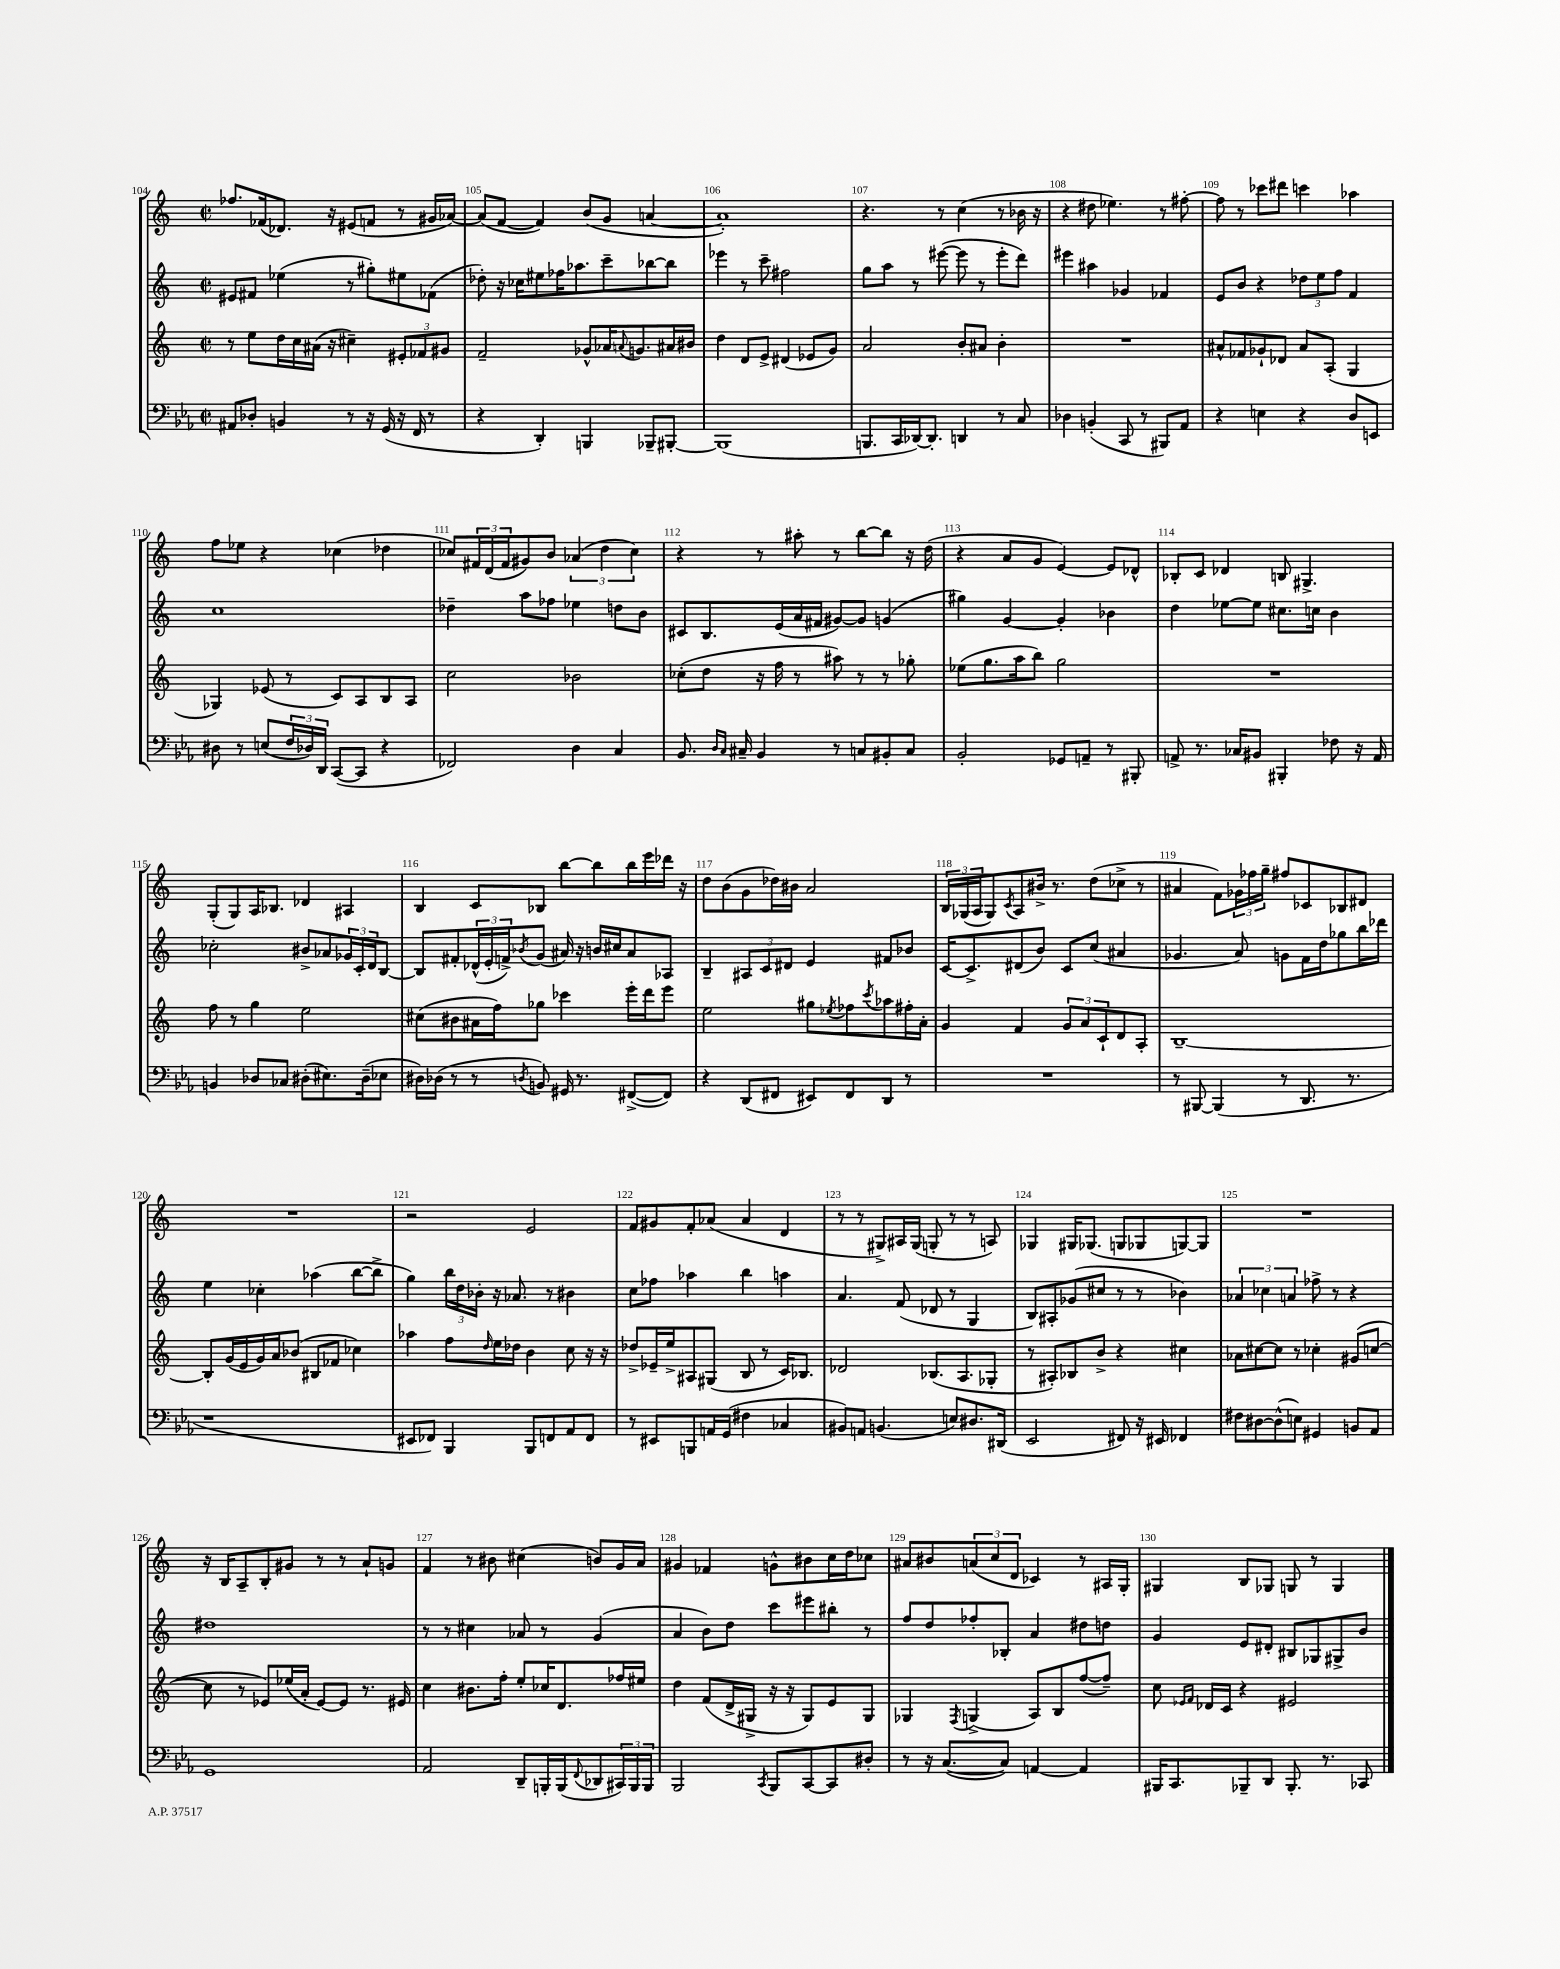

**kern	**kern	**kern	**kern
*staff4	*staff3	*staff2	*staff1
*clefF4	*clefG2	*clefG2	*clefG2
*k[b-e-a-]	*k[]	*k[]	*k[]
*M2/2	*M2/2	*M2/2	*M2/2
*met(c|)	*met(c|)	*met(c|)	*met(c|)
8AA#	8r	8e#	8.ff-
8D-'	8ee	8f#	.
.	.	.	(16f-
4BB	16dd	(4ee-	8.d-)
.	16cc	.	.
.	(16a#	.	.
.	16r	.	16r
8r	4cc#~)	8r	(8e#
16r	.	8gg#')	8f
(16GG	.	.	.
16r	12e#'	8ee#	8r
16FF	.	.	.
.	12f-	.	.
8r	.	(8f-	16g#
.	12g#	.	.
.	.	.	[16a-)
=	=	=	=
4r	2f~	8dd-')	(8a-]
.	.	16r	[8f
.	.	16cc-	.
4DD')	.	8ee#	4f])
.	.	16ff-	.
.	.	8.aa-	.
4BBB	8g-^^	.	(8b
.	16a-	8ccc~	8g
.	8qqa	.	.
.	8.g	.	.
8BBB-~	.	[8bb-	[4a
[8BBB#'	16a#	8bb-]	.
.	16b#	.	.
=	=	=	=
(1BBB#]	4dd	4eee-	1a'])
.	8d	8r	.
.	8e^	8ccc~	.
.	(4d#	2ff#	.
.	8e-	.	.
.	8g)	.	.
=	=	=	=
8.BBB	2a	8gg	4.r
.	.	8aa	.
16CC	.	.	.
[16DD-)	.	8r	.
8.DD-']	.	.	.
.	.	([8eee#	8r
4DD	8b'	8eee#]	(4cc
.	8a#	8r	.
8r	4b'	8eee#'	8r
8C	.	8ddd)	16b-
.	.	.	16r
=	=	=	=
4D-	1r	4eee#	4r
(4BB'	.	4aa#	8dd#
.	.	.	4.ee-)
8CC	.	4g-	.
8r	.	.	.
8BBB#)	.	4f-	8r
8AA-	.	.	[8ff#'
=	=	=	=
4r	8a#^^	8e	8ff#]
.	8f-	8b	8r
4E	8g-`	4r	8ccc-
.	8d-	.	8ddd#
4r	8a#	12dd-	4ccc
.	.	12ee	.
.	(8A'	.	.
.	.	12ff	.
8D	4G	4f	4aa-
8EE	.	.	.
=	=	=	=
8D#	4G-)	1cc	8ff
8r	.	.	8ee-
(8E	(8e-	.	4r
24F	8r	.	.
24D-)	.	.	.
24DD	.	.	.
([8CC	8c)	.	(4cc-
8CC]	8A	.	.
4r	8B	.	4dd-
.	8A	.	.
=	=	=	=
2FF-)	2cc	4dd-~	8cc-)
.	.	.	24f#
.	.	.	(24d
.	.	.	24f#
.	.	8aa	8g#)
.	.	8ff-	8b
4D	2b-	4ee-	(6a-
.	.	.	6dd
4C	.	8dd	.
.	.	.	6cc-)
.	.	8b	.
=	=	=	=
8.BB-	(8cc-'	8c#	4r
.	8dd	8.B	.
16qqD	.	.	.
16qqC	.	.	.
16C#~	.	.	.
4BB-	16r	.	8r
.	16ff	(16e	.
.	8r	16a	8aa#'
.	.	16f#	.
8r	8aa#)	[8g#)	8r
8C	8r	8g#]	[8bb
8BB#'	8r	(4g	8bb]
8C	8gg-'	.	16r
.	.	.	(16dd
=	=	=	=
2BB-'	(8ee-	4gg#)	4r
.	8.gg	.	.
.	.	[4g	8a
.	16aa	.	.
.	8bb)	.	8g
8GG-	2gg	4g']	[4e)
8AA~	.	.	.
8r	.	4b-	8e]
8BBB#'	.	.	8d-^^
=	=	=	=
8AA^	1r	4dd	8B-'
8.r	.	.	8c
.	.	[8ee-	4d-
16C-	.	.	.
8BB#	.	8ee-]	.
4BBB#'	.	8.cc#	8B
.	.	.	4.G#^
.	.	16cc	.
8F-	.	4b	.
16r	.	.	.
16AA	.	.	.
=	=	=	=
4BB	8ff	2cc-'	(8G'
.	8r	.	8G)
8D-	4gg	.	16A
.	.	.	8.B-
8C-	.	.	.
(8D#'	2ee	8b#^	4d-
8.E#)	.	8a-	.
.	.	24g-	4A#
.	.	24c'	.
(16D#~	.	.	.
.	.	24d	.
8E-	.	[8B	.
=	=	=	=
16D#)	(8cc#	8B]	4B
(16D-	.	.	.
8r	8b#	8f#'	.
8r	16a#	(24d-^^	8c
.	.	24e'	.
.	16ff)	.	.
.	.	24f^)	.
8qD	.	8qb-	.
8BB)	8gg-	(8g	8B-
16GG#	4ccc-	16a#)	[8bb
8.r	.	16r	.
.	.	16b	8bb]
.	.	16cc#	.
([8FF#^	16eee'	8a#	16bb
.	16ddd	.	16eee
8FF#])	8eee	8A-	16ddd-
.	.	.	16r
=	=	=	=
4r	2ee	4B~	8dd
.	.	.	(8b
(8DD	.	12A#	8g
.	.	12c	.
8FF#	.	.	16dd-)
.	.	12d#	.
.	.	.	16b#
8EE#)	8gg#	4e	2a
.	8qee-	.	.
8FF#	8ff-	.	.
.	8qccc	.	.
8DD	8aa-	8f#	.
8r	16ff#'	8b-	.
.	16a'	.	.
=	=	=	=
1r	4g	[16c	24B
.	.	.	(24G-
.	.	8.c^]	.
.	.	.	24A
.	.	.	8G-)
.	.	.	8qc
.	4f	(8d#	8A
.	.	8b)	16b#^
.	.	.	8.r
.	12g	8c	.
.	12a	.	.
.	.	(8cc	(8dd
.	12c`	.	.
.	8d	4a#	8cc-^
.	8A'	.	8r
=	=	=	=
8r	[1B~	4.g-	4a#
[8BBB#	.	.	.
(4BBB#]	.	.	8f)
.	.	8a)	24g-
.	.	.	24ff-
.	.	.	24gg~
8r	.	8g	8ff#
8.DD	.	16f	8c-
.	.	16dd	.
.	.	8gg-	8B-
8.r	.	.	.
.	.	16bb	8d#
.	.	16ddd-	.
=	=	=	=
1r	8B']	4ee	1r
.	(16g	.	.
.	16e	.	.
.	16g)	4cc-'	.
.	16a	.	.
.	(8b-	.	.
.	8B#	(4aa-	.
.	8f-	.	.
.	4cc-)	[8bb	.
.	.	8bb^]	.
=	=	=	=
8EE#	4aa-	4gg)	2r
8FF-)	.	.	.
4BBB-	8ff	24bb	.
.	.	24dd	.
.	.	24b-'	.
.	16qqdd	.	.
.	16ee	16r	.
.	16dd-	8.a-	.
8BBB-	4b	.	2e
8FF	.	8r	.
8AA-	8cc	4b#	.
8FF	16r	.	.
.	16r	.	.
=	=	=	=
8r	8dd-^	8cc	8f
8EE#	16e-~	8ff-	8g#
.	16ee^	.	.
8BBB	8A#	4aa-	8f'
16AA	(8G#	.	(8a-
(16GG	.	.	.
4F#	8B	4bb	4a-
.	8r	.	.
4C-	16c)	4aa	4d
.	8.B-	.	.
=	=	=	=
8BB#)	2d-	4.a	8r
8AA	.	.	8r
(4.BB	.	.	8G#^)
.	.	(8f	16A#
.	.	.	(16G#
.	(8.B-	8d-	8G'
8E)	.	8r	8r
.	8.A	.	.
8.D#	.	4G	8r
.	8G-'	.	8A)
(16DD#	.	.	.
=	=	=	=
2EE-	8r	8B)	4G-
.	8A#')	8A#'	.
.	8B-	(8g-	16G#
.	.	.	(8.G-
.	8b^	8cc#	.
8FF#)	4r	8r	8G
16r	.	8r	8G-
16EE#	.	.	.
4FF-	4cc#	4b-)	[8G)
.	.	.	8G]
=	=	=	=
8F#	8a-	6a-	1r
[8D#	[8cc#	.	.
.	.	6cc-	.
(8D#^^]	8cc#]	.	.
.	.	6a	.
8E)	8r	.	.
4GG#	4cc-'	8ff-^	.
.	.	8r	.
8BB	(8g#	4r	.
8AA-	[8cc	.	.
=	=	=	=
1GG	8cc]	1dd#	16r
.	.	.	16B
.	8r	.	8A~
.	8e-)	.	8B'
.	(16ee-	.	8g#
.	16a'	.	.
.	[8e-)	.	8r
.	8e-]	.	8r
.	8.r	.	8a`
.	.	.	8g
.	16e#	.	.
=	=	=	=
2AA-	4cc	8r	4f
.	.	8r	.
.	8.b#	4cc#	8r
.	.	.	8b#
.	16ff'	.	.
8DD~	8ee'	8a-	(4cc#
16BBB'	16cc-	8r	.
(16BBB	8.d	.	.
8qqFF	.	.	.
8DD-	.	(4g	8b)
24CC#)	16ff-	.	16g
24BBB	.	.	.
.	16ee#	.	16a
24BBB	.	.	.
=	=	=	=
2BBB-	4dd	4a	4g#
.	(8f	8b)	4f-
.	16d^	8dd	.
.	16G#^	.	.
8qCC	.	.	.
8BBB-	16r	8ccc	8g^^
.	16r	.	.
[8CC	8G#)	8eee#	8b#
8CC]	8e	8bb#'	16cc
.	.	.	16dd
8D#'	8G#	8r	8cc-
=	=	=	=
8r	4G-	8ff	8a#
16r	.	8dd	8b#
([8.C	.	.	.
.	8qF	.	.
.	(4G^	8ff-'	(12a
.	.	.	12cc
8C])	.	8B-'	.
.	.	.	12d
[4AA	8A)	4a	4c-)
.	8B	.	.
4AA]	([8ff	8dd#	8r
.	8ff~])	8dd	16A#
.	.	.	16G'
=	=	=	=
16BBB#	8cc	4g	4G#
8.CC	.	.	.
.	16qqe-	.	.
.	16qqf	.	.
.	16d-	.	.
.	16c	.	.
8BBB-~	4r	8e	8B
8DD	.	8d#'	8G-
8.BBB-'	2e#	8B#	8G
.	.	8G-	8r
8.r	.	.	.
.	.	8G#^	4G
8CC-	.	8b	.
==	==	==	==
*-	*-	*-	*-
